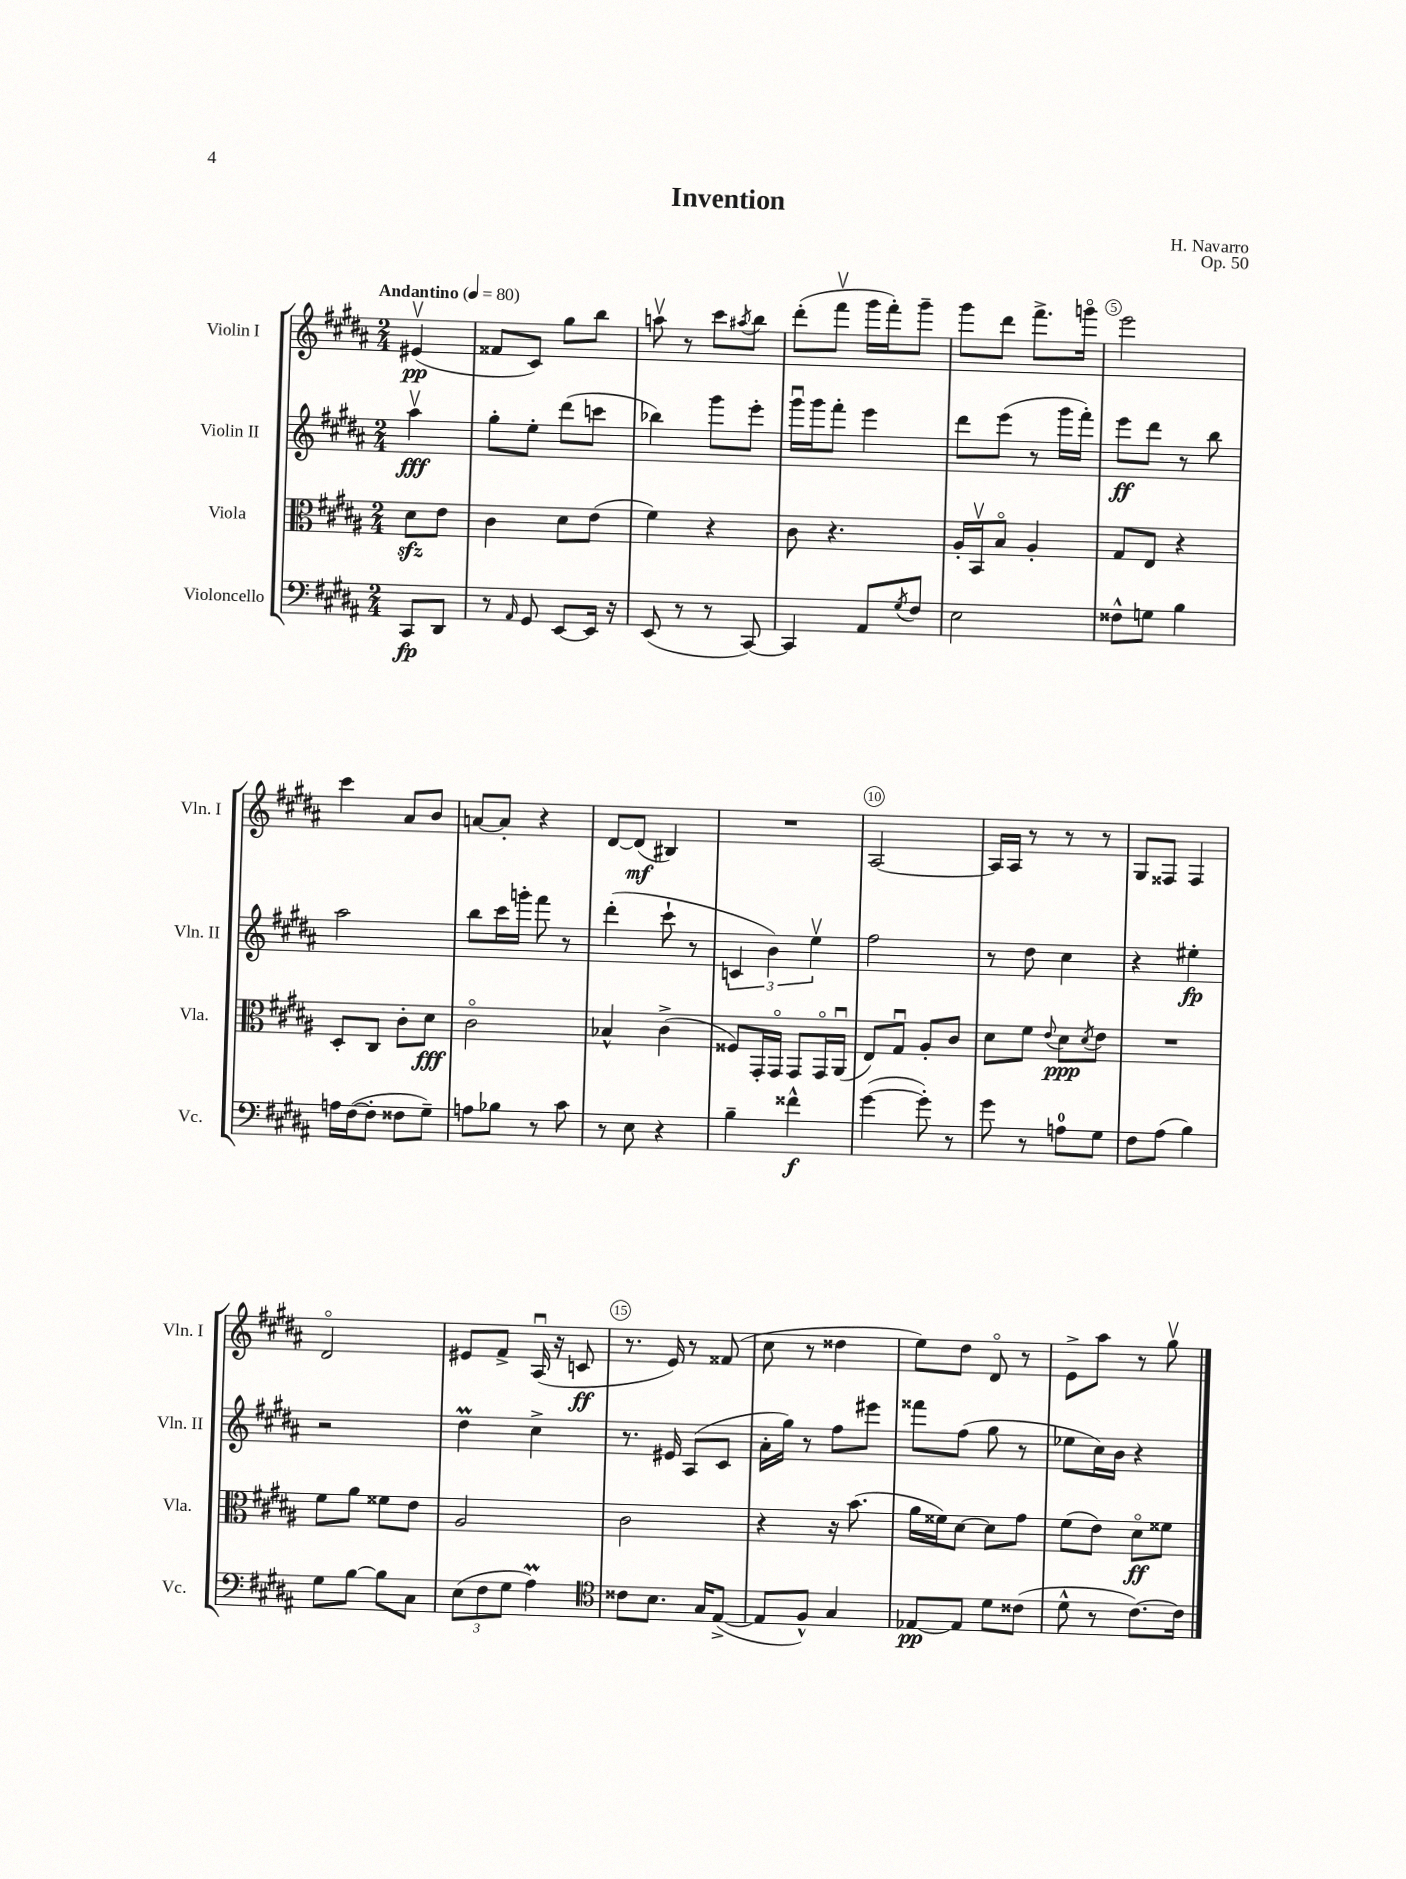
\header { title = "Invention" composer = "H. Navarro" opus = "Op. 50" }
<<
\new StaffGroup <<
\new Staff = "s0" \with { instrumentName = "Violin I" shortInstrumentName = "Vln. I" } {
    \clef treble \key b \major \numericTimeSignature \time 2/4 \partial 4 \tempo "Andantino" 4 = 80
    eis'4\upbow\pp( |
    fisis'8 cis'8) gis''8 b''8 |
    a''8\upbow r8 cis'''8 \acciaccatura { ais''8 } b''8 |
    dis'''8-.( fis'''8\upbow gis'''16 fis'''16-.) gis'''8-- |
    gis'''8 dis'''8 fis'''8.-> g'''16\flageolet |
    e'''2 |
    cis'''4 ais'8 b'8 |
    a'8~ a'8-. r4 |
    dis'8~ dis'8\mf( bis4) |
    R2 |
    ais2~ |
    ais16 ais16 r8 r8 r8 |
    gis8 fisis8 fisis4 |
    dis'2\flageolet |
    eis'8 fis'8-> ais16\downbow( r16 c'8\ff |
    r8. e'16) r8 fisis'8( |
    cis''8 r8 disis''4 |
    e''8) dis''8 dis'8\flageolet r8 |
    e'8-> ais''8 r8 gis''8\upbow \bar "|." |
}
\new Staff = "s1" \with { instrumentName = "Violin II" shortInstrumentName = "Vln. II" } {
    \clef treble \key b \major \numericTimeSignature \time 2/4 \partial 4
    ais''4\upbow\fff |
    gis''8-. e''8-. dis'''8( c'''8 |
    bes''4) gis'''8 e'''8-. |
    gis'''16\downbow gis'''16 fis'''8-. e'''4 |
    dis'''8 e'''8( r8 gis'''16 fis'''16-.) |
    e'''8\ff dis'''8 r8 b''8 |
    ais''2 |
    b''8 cis'''16 g'''16-. fis'''8 r8 |
    dis'''4-.( cis'''8-! r8 |
    \tuplet 3/2 { c'4 b'4) e''4\upbow } |
    fis''2 |
    r8 dis''8 cis''4 |
    r4 eis''4-.\fp |
    r2 |
    dis''4\prall cis''4-> |
    r8. eis'16 ais8( cis'8 |
    ais'16-. gis''16) r8 fis''8 eis'''8 |
    fisis'''8 fis''8( gis''8 r8 |
    ees''8 cis''16) b'16 r4 \bar "|." |
}
\new Staff = "s2" \with { instrumentName = "Viola" shortInstrumentName = "Vla." } {
    \clef alto \key b \major \numericTimeSignature \time 2/4 \partial 4
    dis'8\sfz e'8 |
    cis'4 dis'8 e'8( |
    fis'4) r4 |
    cis'8 r4. |
    ais16-. b,16\upbow b8\flageolet ais4-. |
    gis8 e8 r4 |
    dis8-. cis8 cis'8-. dis'8\fff |
    cis'2\flageolet |
    bes4-^ cis'4->( |
    fisis8) gis,16-. gis,16\flageolet gis,8 gis,16\flageolet ais,16\downbow( |
    e8) gis8\downbow ais8-. cis'8 |
    dis'8 fis'8 \appoggiatura { e'8 } dis'8\ppp \acciaccatura { dis'8 } e'8 |
    R2 |
    fis'8 ais'8 fisis'8 e'8 |
    ais2 |
    cis'2 |
    r4 r16 b'8.( |
    ais'16 fisis'16) dis'8~ dis'8 gis'8 |
    fis'8( e'8) dis'8\flageolet\ff fisis'8 \bar "|." |
}
\new Staff = "s3" \with { instrumentName = "Violoncello" shortInstrumentName = "Vc." } {
    \clef bass \key b \major \numericTimeSignature \time 2/4 \partial 4
    cis,8\fp dis,8 |
    r8 \grace { ais,16 } gis,8 e,8~ e,16 r16 |
    e,8( r8 r8 cis,8~) |
    cis,4 ais,8 \acciaccatura { gis8 } fis8 |
    e2 |
    fisis8-^ g8 b4 |
    a16 fis16~( fis8-. fisis8 gis8--) |
    a8 bes8 r8 cis'8 |
    r8 e8 r4 |
    b4-- fisis'4-^\f |
    gis'4~( gis'8-.) r8 |
    gis'8 r8 a8-0 gis8 |
    fis8 ais8( b4) |
    gis8 b8~ b8 cis8 |
    \tuplet 3/2 { e8( fis8 gis8 } ais4\prall) |
    \clef tenor cisis'8 b8. gis16 e8~->( |
    e8 fis8-^) gis4 |
    ees8~\pp ees8 dis'8 cisis'8( |
    dis'8-^ r8 cis'8.~) cis'16 \bar "|." |
}
>>
>>
\layout { \context { \Score \override BarNumber.break-visibility = ##(#f #t #t) barNumberVisibility = #(every-nth-bar-number-visible 5) \override BarNumber.stencil = #(make-stencil-circler 0.1 0.3 ly:text-interface::print) } }
